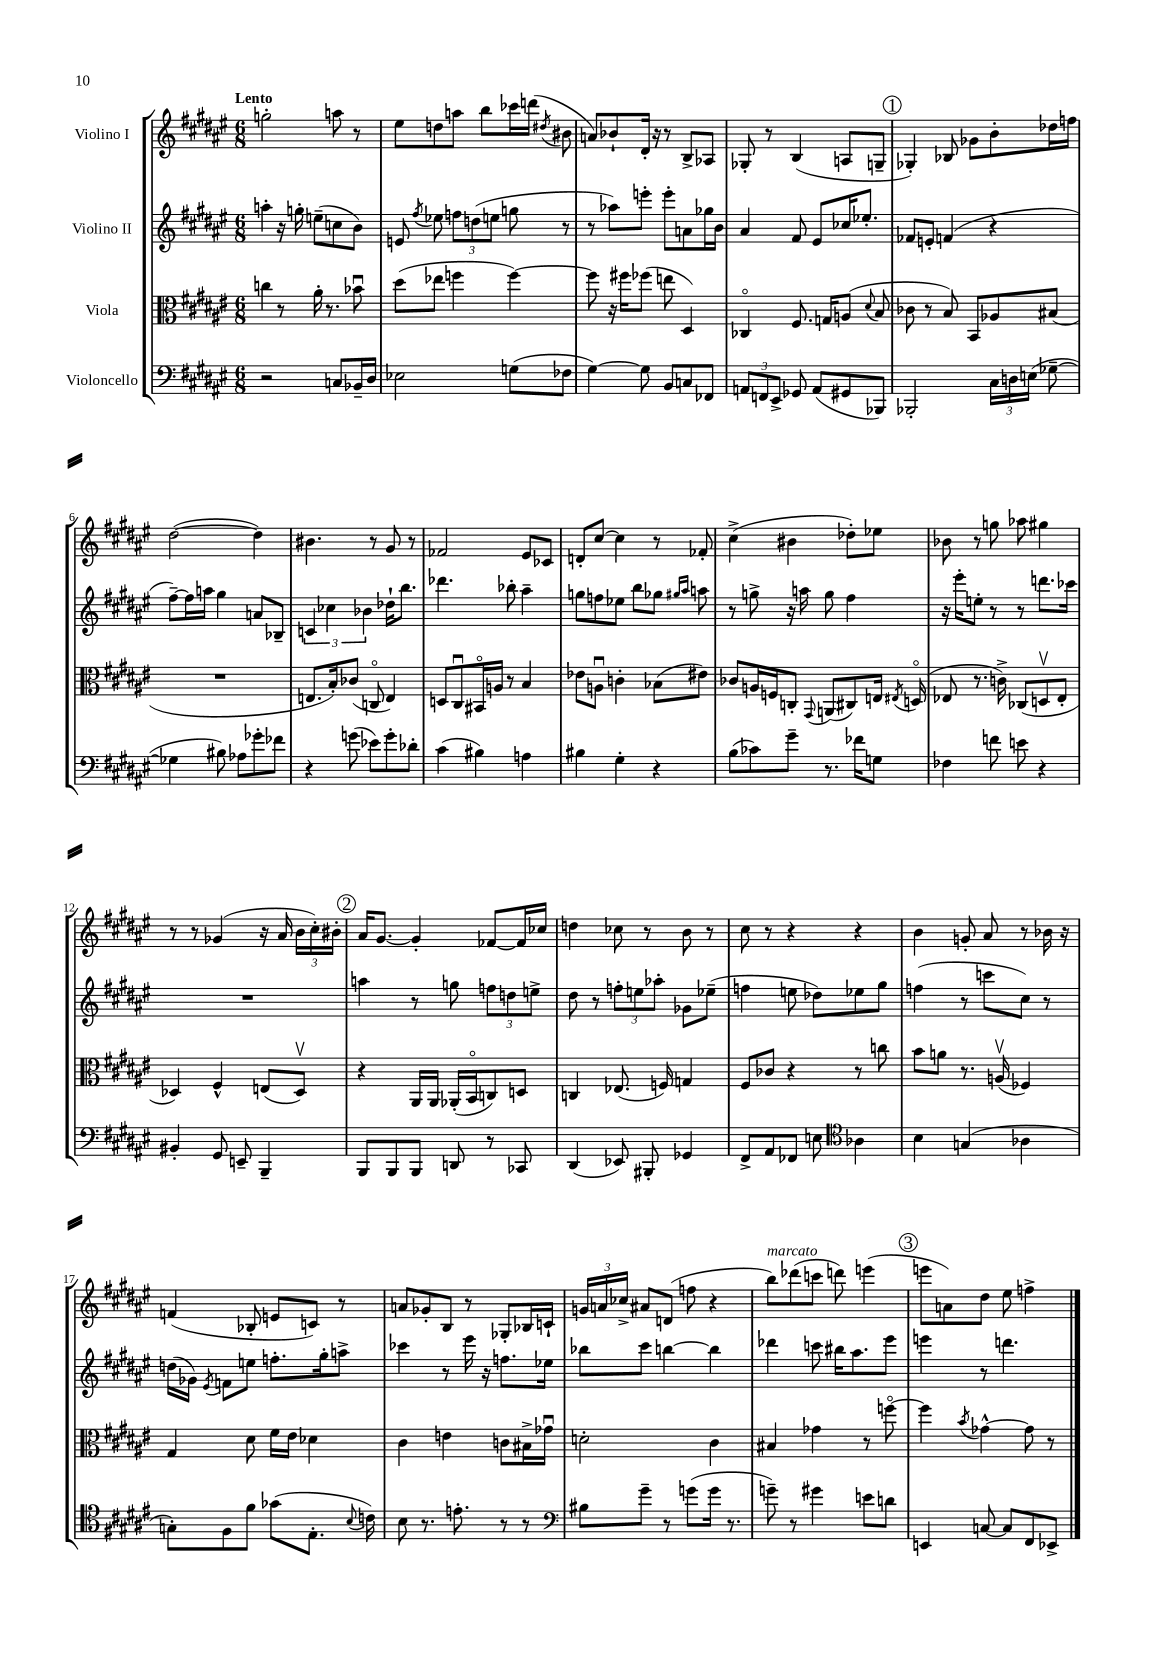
<<
\new StaffGroup <<
\new Staff = "s0" \with { instrumentName = "Violino I" } {
    \clef treble \key fis \major \numericTimeSignature \time 6/8 \tempo "Lento"
    \autoBeamOff g''2-. a''8 r8 |
    eis''8[ d''8 a''8] b''8[ ces'''16 d'''16]( \acciaccatura { dis''8 } bis'8 |
    a'8[) bes'8-! dis'16]-. r16 r8 b8[-> aes8] |
    ges8-. r8 b4( a8[ g8]-- |
    \mark \markup { \circle "1" } ges4-.) bes8 ges'8[ b'8-. des''16 f''16] |
    dis''2~( dis''4) |
    bis'4. r8 gis'8 r8 |
    fes'2 eis'8[ ces'8] |
    d'8[-. cis''8]~ cis''4 r8 fes'8-. |
    cis''4->( bis'4 des''8[-.) ees''8] |
    bes'8 r8 g''8 aes''8 gis''4 |
    r8 r8 ges'4( r16 ais'16 \tuplet 3/2 { b'16[ cis''16-.) bis'16]-. } |
    \mark \markup { \circle "2" } ais'16[ gis'8.]~ gis'4-. fes'8[~ fes'16 ces''16] |
    d''4 ces''8 r8 b'8 r8 |
    cis''8 r8 r4 r4 |
    b'4 g'8-. ais'8 r8 bes'16 r16 |
    f'4( bes8-. e'8[ c'8]) r8 |
    a'8[ ges'8-. b8] r8 ges8[-. bes16 c'16]-! |
    \tuplet 3/2 { g'16[ a'16 ces''16]-> } ais'8[ d'8]( f''8 r4 |
    b''8[^\markup { \italic "marcato" }) des'''8( c'''8] d'''8) e'''4( |
    \mark \markup { \circle "3" } e'''8[ a'8) dis''8] eis''8 f''4-> \bar "|." |
}
\new Staff = "s1" \with { instrumentName = "Violino II" } {
    \clef treble \key fis \major \numericTimeSignature \time 6/8
    \autoBeamOff a''4-. r16 g''16-. e''8[--( c''8 b'8]) |
    e'8 \acciaccatura { fis''8 } ees''8 \tuplet 3/2 { f''8[ d''8( e''8] } g''8 r8 |
    r8 aes''8[) e'''8]-. e'''8[-. a'8 ges''16 b'16] |
    ais'4 fis'8 eis'8[ ces''16 ees''8.]-. |
    \mark \markup { \circle "1" } fes'8[ e'8]-. f'4( r4 |
    fis''8[~--) fis''16 a''16] gis''4 a'8[ bes8]-- |
    \tuplet 3/2 { c'4 ces''4 bes'4 } des''16[-! b''8.] |
    des'''4. bes''8-. ais''4-- |
    g''8[ f''8 ees''8] b''8[ ges''8] \grace { gis''16[ ais''16] } a''8 |
    r8 g''8-> r16 a''16 g''8 fis''4 |
    r16 eis'''16[-. e''8]-. r8 r8 d'''8.[ ces'''16] |
    R2. |
    \mark \markup { \circle "2" } a''4 r8 g''8 \tuplet 3/2 { f''8[ d''8 e''8]-> } |
    dis''8 r8 \tuplet 3/2 { f''8[-. e''8 aes''8]-. } ges'8[ ees''8]--( |
    f''4 e''8 des''8[) ees''8 gis''8] |
    f''4( r8 c'''8[ cis''8]) r8 |
    d''16[( ges'16]) \acciaccatura { eis'8 } f'8[ e''8] f''8.[-. gis''16-. a''8]-> |
    ces'''4 r8 eis'''16 r16 f''8.[ ees''16] |
    bes''8[ cis'''8] b''4~ b''4 |
    des'''4 c'''8 bis''16[ ais''8. eis'''8] |
    \mark \markup { \circle "3" } e'''4 r8 d'''4. \bar "|." |
}
\new Staff = "s2" \with { instrumentName = "Viola" } {
    \clef alto \key fis \major \numericTimeSignature \time 6/8
    \autoBeamOff c''4 r8 ais'16-. r8. bes'8\downbow |
    dis''8[( ees''8] f''4 f''4~) |
    f''8 r16 fis''16[ fes''8]( e''8 dis4) |
    ces4\flageolet fis8. g16[ a8]( \appoggiatura { dis'8 } b8 |
    \mark \markup { \circle "1" } ces'8 r8 b8) b,8[ aes8 bis8]( |
    R2. |
    e8.[ b16-.) ces'8]( c8\flageolet e4) |
    d8[ cis8\downbow bis,16\flageolet a16] r8 b4 |
    ees'8[ a8]\downbow c'4-. bes8[( eis'8]) |
    ces'8[ a16 f16 c8]-. \appoggiatura { gis,8 } a,8[( cis8) e16] \acciaccatura { eis8 } d16\flageolet( |
    ees8 r8. c'16->) ces8[( d8\upbow ees8]-. |
    des4) fis4-^ e8[( des8]\upbow) |
    \mark \markup { \circle "2" } r4 ais,16[ ais,16] aes,16[-.( b,16\flageolet c8) d8] |
    c4 ees8.( f16) g4 |
    fis8[ ces'8] r4 r8 c''8 |
    b'8[ a'8] r8. a16\upbow( fes4) |
    gis4 dis'8 fis'16[ eis'16] des'4 |
    cis'4 e'4 c'8[ bis16-> ges'16]\downbow |
    d'2-. cis'4 |
    bis4 ges'4 r8 f''8~\flageolet |
    \mark \markup { \circle "3" } f''4 \acciaccatura { b'8 } ges'4~-^ ges'8 r8 \bar "|." |
}
\new Staff = "s3" \with { instrumentName = "Violoncello" } {
    \clef bass \key fis \major \numericTimeSignature \time 6/8
    \autoBeamOff r2 c8[ bes,16-- dis16] |
    ees2 g8[( fes8] |
    gis4~) gis8 b,8[ c8 fes,8] |
    \tuplet 3/2 { a,8[ f,8 eis,8]-> } ges,8 a,8[( gis,8 bes,,8]) |
    \mark \markup { \circle "1" } bes,,2-. \tuplet 3/2 { cis16[ d16 e16]( } ges8~-- |
    ges4 bis8) aes8[ ges'8-. fes'8] |
    r4 g'8( ees'8[) g'8-. des'8]-. |
    cis'4( bis4) a4 |
    bis4 gis4-. r4 |
    b8[( ces'8) gis'8]-- r8. fes'16[ g8] |
    fes4 f'8 e'8 r4 |
    bis,4-. gis,8 e,8-- b,,4-- |
    \mark \markup { \circle "2" } b,,8[ b,,8 b,,8] d,8 r8 ces,8 |
    dis,4( ees,8) bis,,8-. ges,4 |
    fis,8[-> ais,8 fes,8] e8 \clef tenor aes4 |
    b4 g4( aes4 |
    g8[-.) fis8 fis'8] ges'8[( eis8.]-. \appoggiatura { b8 } c'16) |
    b8 r8. e'8.-. r8 r8 |
    \clef bass bis8[ gis'8]-- r8 g'8[( g'16] r8. |
    g'8--) r8 gis'4 e'8[ d'8] |
    \mark \markup { \circle "3" } e,4 c8~ c8[ fis,8 ees,8]-> \bar "|." |
}
>>
>>
